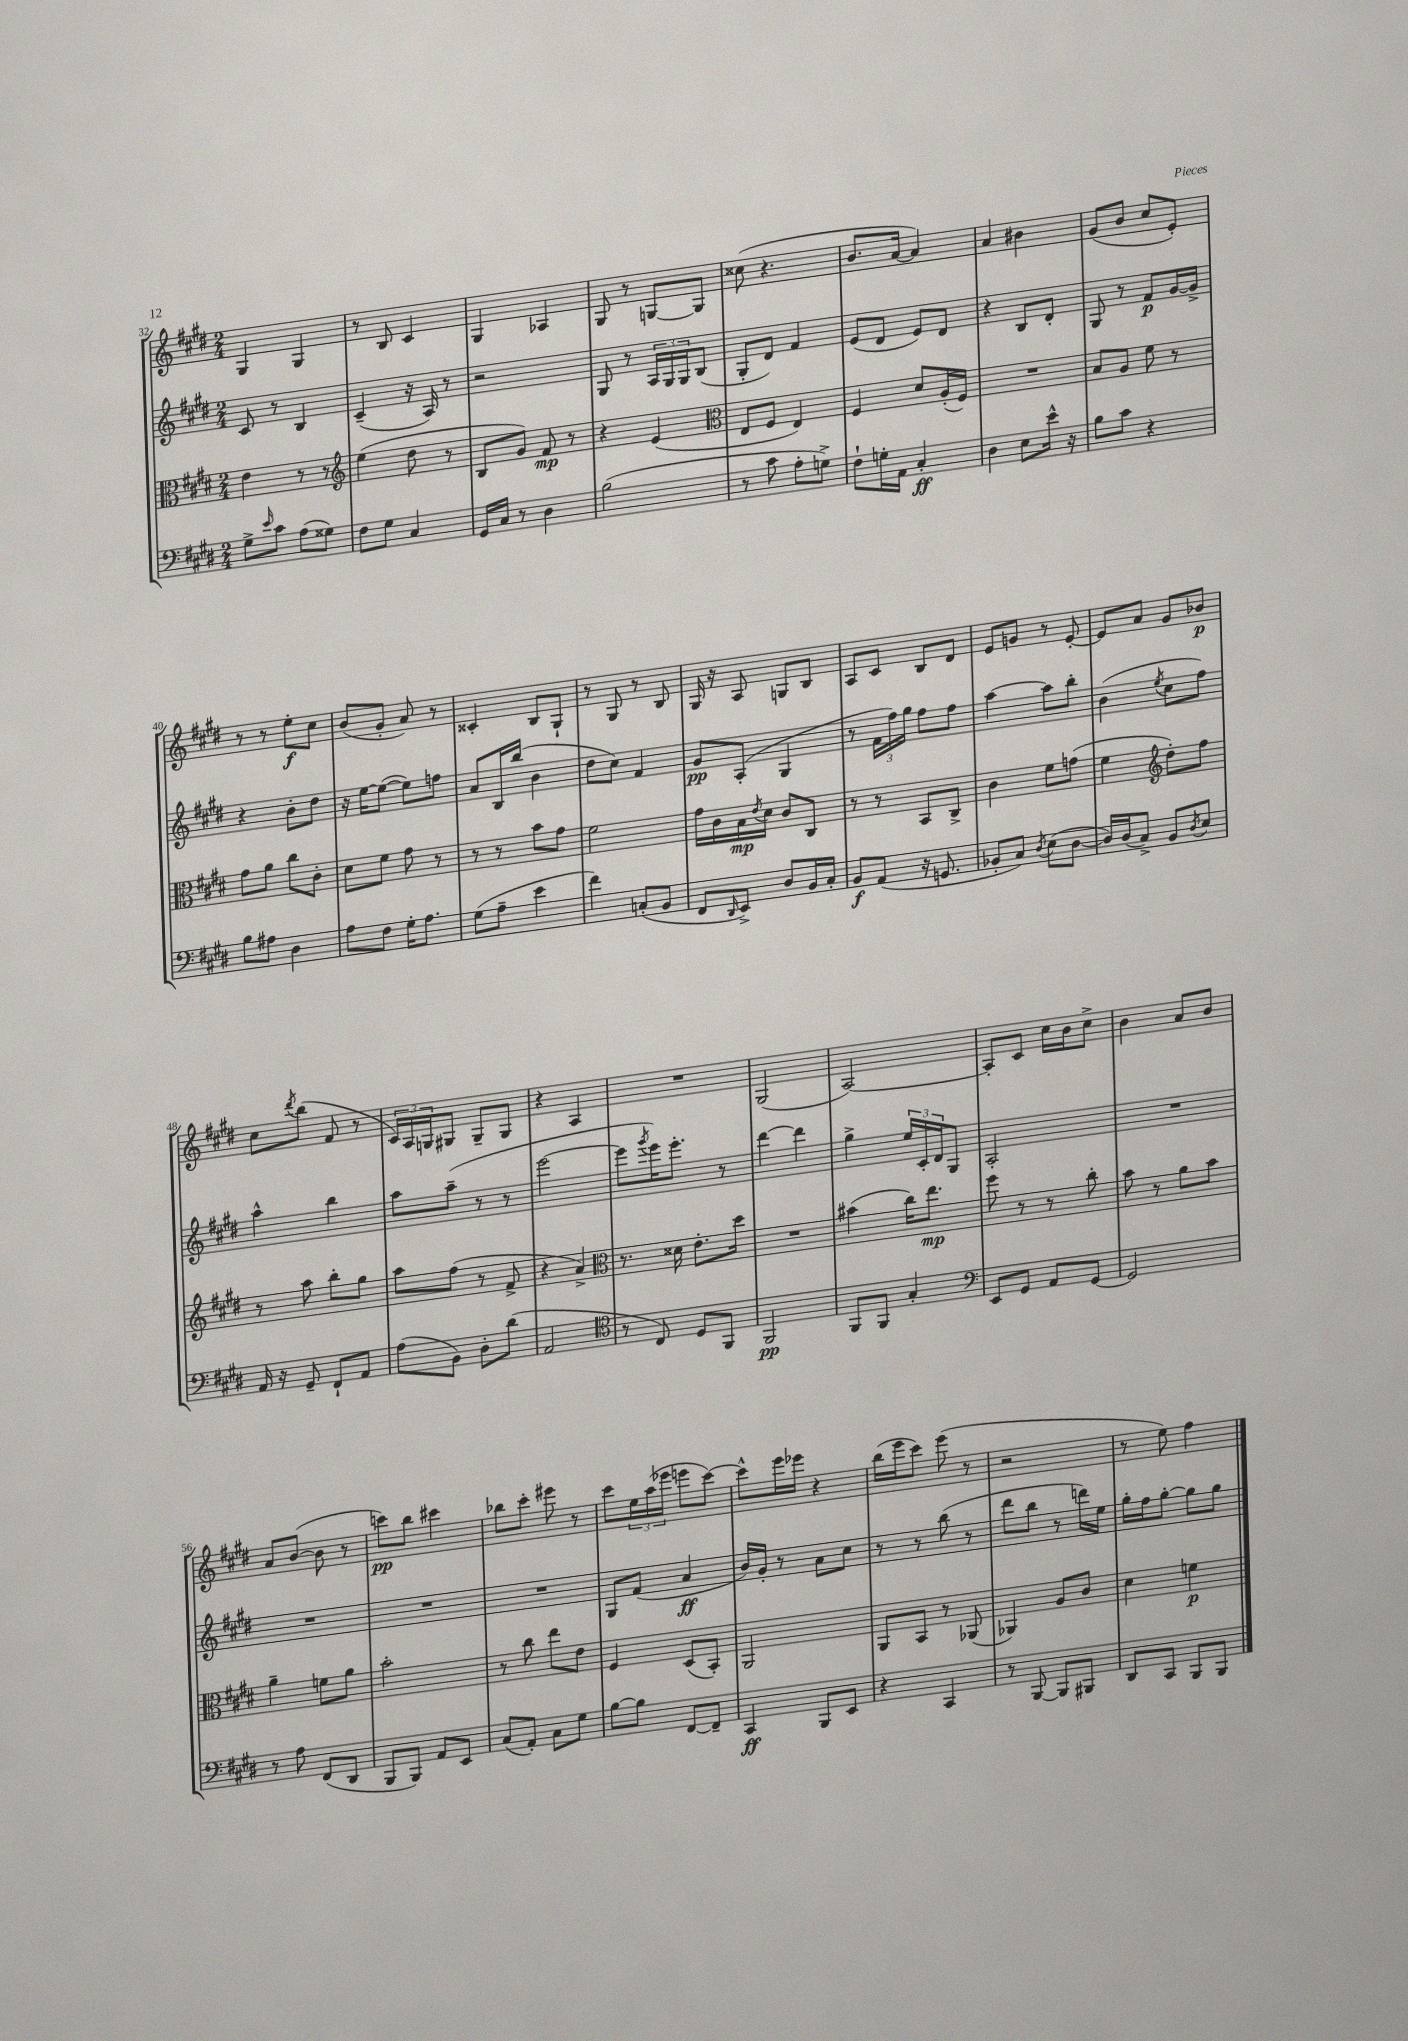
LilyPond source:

<<
\new StaffGroup <<
\new Staff = "s0" {
    \clef treble \key e \major \numericTimeSignature \time 2/4
    gis4 gis4 |
    r8 b8 cis'4 |
    gis4 aes4 |
    gis8 r8 g8~ g8 |
    cisis''8( r4. |
    b'8. a'16~ a'4) |
    a'4 bis'4 |
    gis'8( b'8 cis''8 e'8-.) |
    r8 r8 e''8-.\f cis''8 |
    b'8( gis'8-. a'8) r8 |
    cisis'4-. b8 gis8-! |
    r8 gis8 r8 b8 |
    gis16 r16 a8 g8 b8 |
    a8 cis'8 b8 dis'8 |
    e'8 g'8 r8 e'8~-. |
    e'8 a'8 gis'8 bes'8\p |
    cis''8 \acciaccatura { dis'''8 } b''8( fis'8 r8 |
    \tuplet 3/2 { cis'16) a16 g16 } gis8 gis8-- gis8 |
    r4 a4 |
    R2 |
    gis2( |
    a2~) |
    a8-. cis'8 cis''16 b'16 cis''8-> |
    b'4 a'8 b'8 |
    a'8 b'8~( b'8 r8 |
    c'''8\pp) b''8 cis'''4 |
    bes''8 cis'''8-. eis'''8 r8 |
    cis'''8 \tuplet 3/2 { e''16 a''16( ees'''16 } e'''8 cis'''8~) |
    cis'''8-^ e'''16 ees'''16 r4 |
    b''16( e'''16 cis'''8) e'''8( r8 |
    r2 |
    r8 e''8) fis''4 \bar "|." |
}
\new Staff = "s1" {
    \clef treble \key e \major \numericTimeSignature \time 2/4
    cis'8 r8 b4 |
    cis'4--( r16 a16) r8 |
    r2 |
    gis8 r8 \tuplet 3/2 { a16 gis16 gis16 } b8( |
    gis8-. dis'8) fis'4 |
    e'8( dis'8 e'8) dis'8 |
    r4 b8 dis'8-. |
    gis8 r8 fis'8\p gis'16~ gis'16-> |
    r4 b'8-. dis''8 |
    r16 e''16~ e''8~( e''8) f''8 |
    a'8 b16 b''16( b'4 |
    dis''8 cis''8) fis'4 |
    gis'8\pp a8-.( gis4 |
    r8 \tuplet 3/2 { fis'16 fis''16) gis''16 } fis''8 fis''8 |
    a''4~ a''8 b''8-. |
    b'4( \acciaccatura { e''8 } cis''8 fis''8) |
    a''4-^ b''4 |
    a''8 a''8--( r8 r8 |
    e'''2~ |
    e'''8 \acciaccatura { gis'''8 } e'''16) e'''8.-. r8 |
    dis'''4~ dis'''4 |
    gis''4-> \tuplet 3/2 { e''16 cis'16-. dis'16 } gis8 |
    a2-. |
    R2 |
    R2 |
    R2 |
    R2 |
    gis8 fis'8( a'4\ff |
    b'16) gis'16-. r8 a'8 cis''8 |
    r8 r8 b''8( r8 |
    dis'''8 b''8 r8 d'''16) e''16 |
    gis''16-. fis''16 gis''8~-. gis''8 gis''8 \bar "|." |
}
\new Staff = "s2" {
    \clef alto \key e \major \numericTimeSignature \time 2/4
    e'4 r8 r8 |
    \clef treble e''4( dis''8 r8 |
    b8 gis'8) fis'8\mp r8 |
    r4 e'4( |
    \clef alto e8 fis8 e4) |
    fis4 dis'8 a16-.( fis16) |
    R2 |
    b8 a8 fis'8 r8 |
    gis'8 a'8 cis''8 cis'8-. |
    dis'8 fis'8 gis'8 r8 |
    r8 r8 b'8 gis'8 |
    fis'2 |
    gis'16 cis'16 b16\mp \acciaccatura { e'8 } dis'16 cis'8 cis8 |
    r8 r8 b,8 cis8-> |
    cis'4 fis'8 g'8( |
    fis'4 \clef treble dis''8-.) fis''8 |
    r8 a''8 b''8-. gis''8 |
    a''8 fis''8( r8 fis'8-> |
    r4 a'4->) |
    \clef alto r8. disis'16 e'8.-. dis''16 |
    R2 |
    bis'4( cis''16) e''8.\mp |
    fis''8 r8 r8 cis''8-. |
    b'8 r8 a'8 b'8 |
    a'4-- f'8 a'8 |
    b'2-. |
    r8 cis''8 e''8 e'8 |
    fis4 dis8( b,8-.) |
    a,2 |
    a,8 b,8 r8 aes,8( |
    aes,4) a8 cis'8 |
    dis'4 f'4\p \bar "|." |
}
\new Staff = "s3" {
    \clef bass \key e \major \numericTimeSignature \time 2/4
    gis8-> \grace { e'16 } cis'8 a8( gisis8) |
    fis8 gis8 cis4 |
    gis,16 cis16 r8 dis4 |
    b2( |
    r8 cis'8 a8-. g8->) |
    fis8-! g16-. a,16 cis4-.\ff |
    dis4 e8 e'16-^ r16 |
    b8 cis'8 r4 |
    b8 ais8 dis4 |
    a8 fis8 gis16-. a8. |
    gis8( a8-- e'4 |
    fis'4) c8-.( b,8 |
    fis,8 \grace { dis,16 } e,8->) dis8 b,16 cis16-. |
    b,8\f a,8( r16 g,8. |
    bes,8-. cis8) \acciaccatura { dis8 } e8( dis8~ |
    dis16) dis16( cis8->) b,8 \acciaccatura { dis8 } e8 |
    a,16 r16 gis,8-- fis,8-! a,8 |
    a8( b,8) dis8-. dis'8( |
    a,2 |
    \clef tenor r8 cis8) dis8 fis,8 |
    fis,2\pp |
    fis,8 fis,8 gis4-. |
    \clef bass e,8 gis,8 a,8 gis,8~ |
    gis,2 |
    r8 a8 fis,8( dis,8 |
    b,,8 b,,8) a,8 e,8 |
    cis8( a,8-.) cis8 gis8 |
    b8~ b8 fis,8~ fis,8-- |
    cis,4\ff b,,8 e,8 |
    r4 cis,4 |
    r8 b,,8~ b,,8 bis,,8 |
    dis,8 cis,8 b,,8 b,,8 \bar "|." |
}
>>
>>
\layout { \context { \Score currentBarNumber = #32 } }
